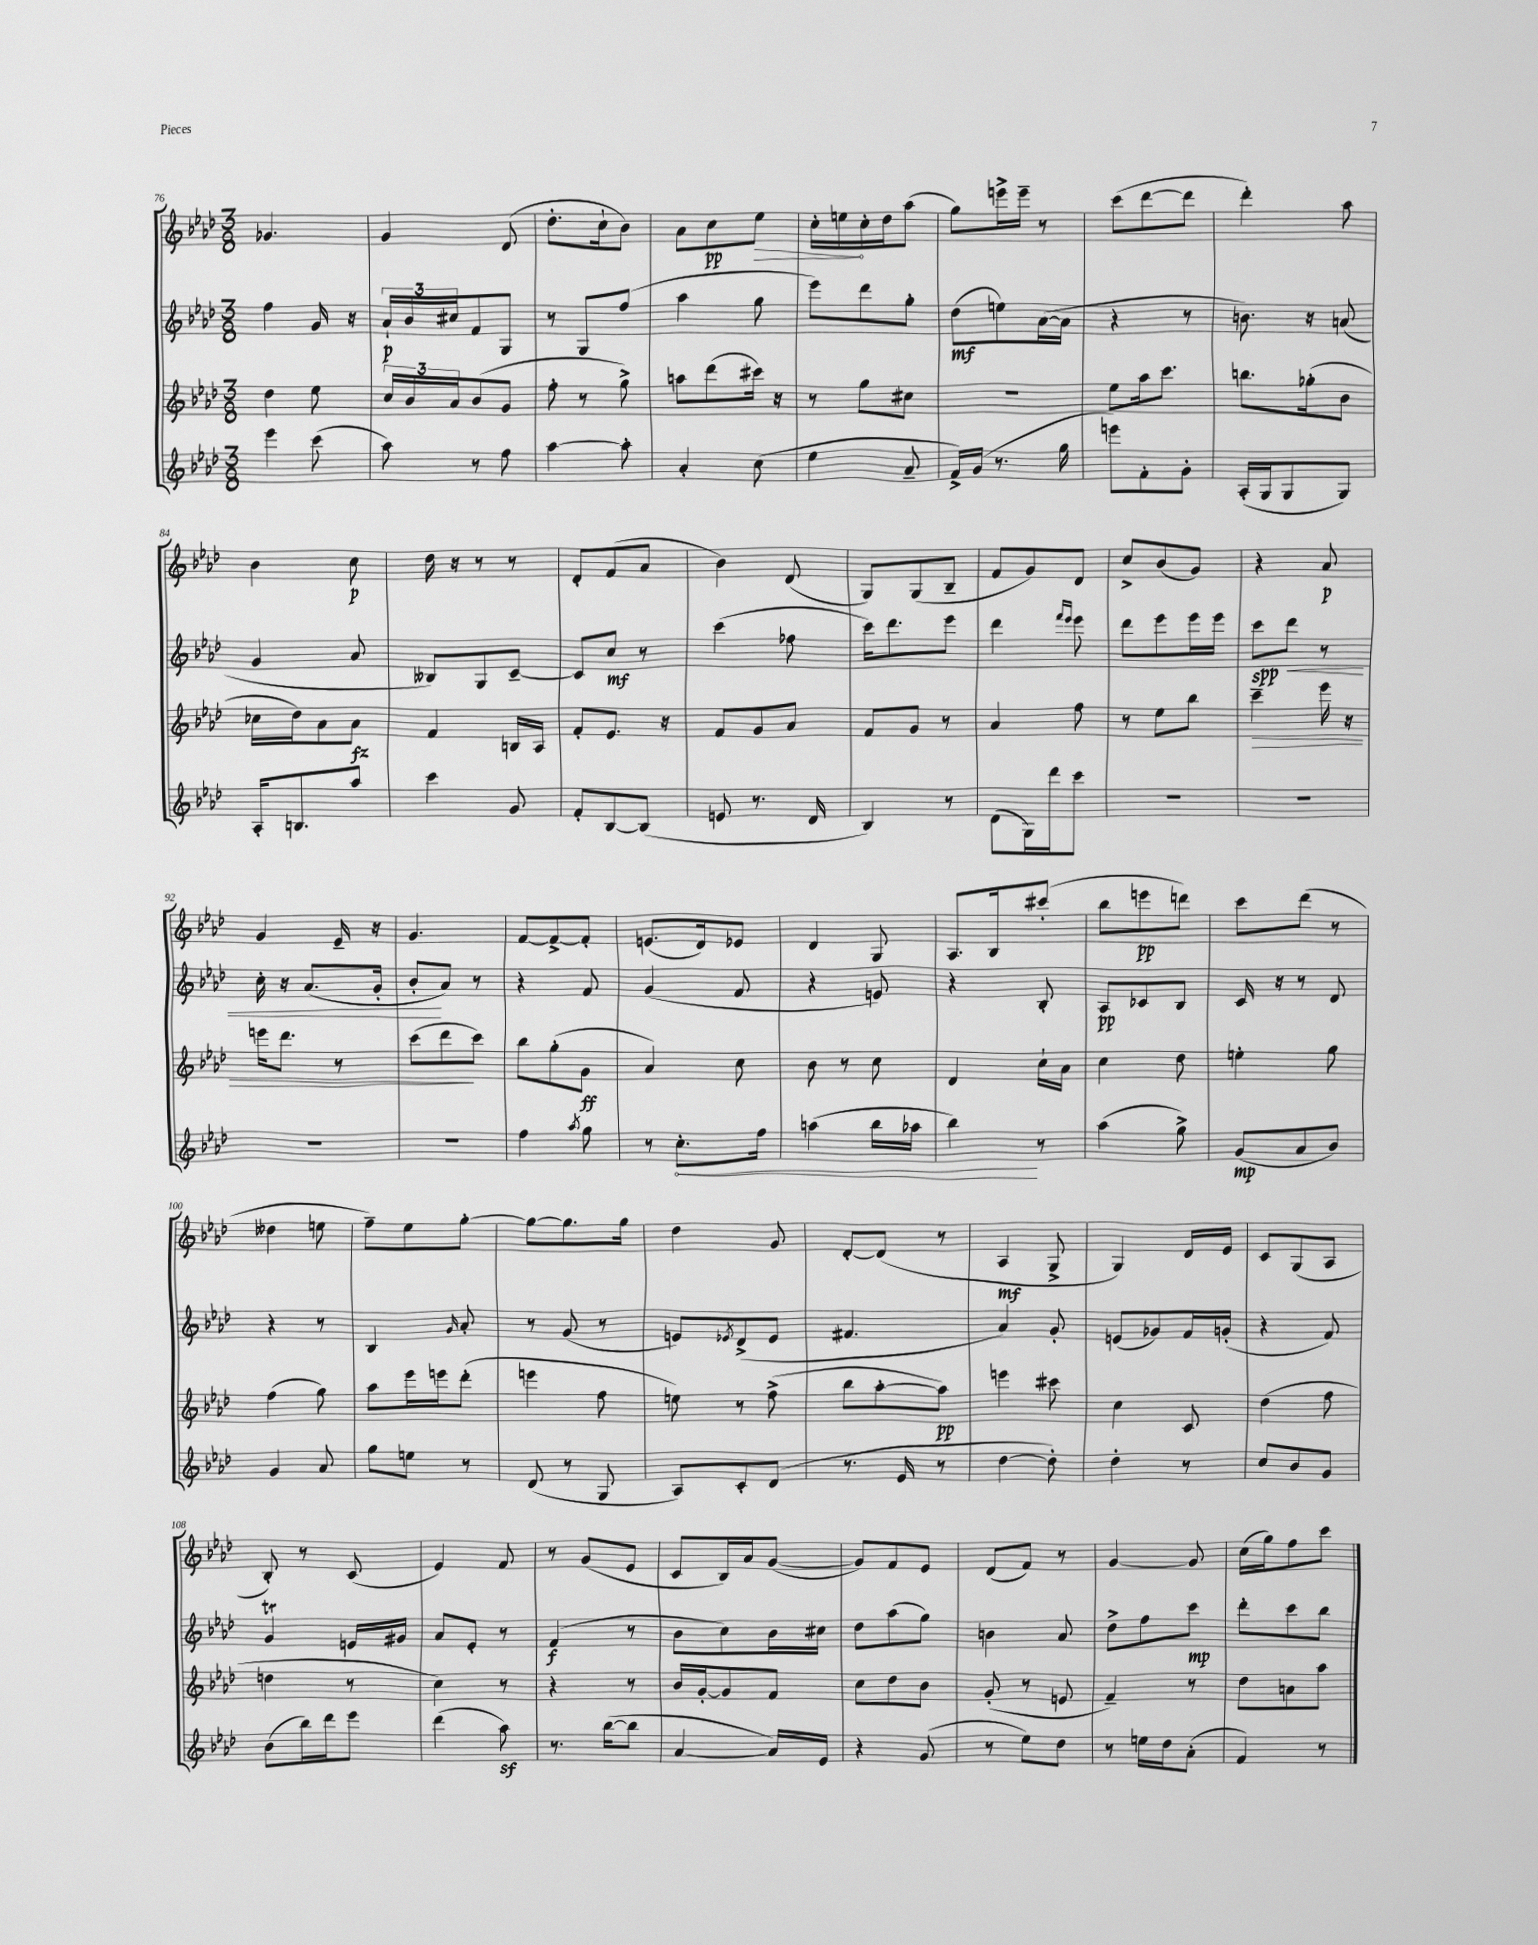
<<
\new StaffGroup <<
\new Staff = "s0" {
    \clef treble \key aes \major \numericTimeSignature \time 3/8
    ges'4. |
    g'4 des'8( |
    des''8.-. c''16-! bes'8) |
    aes'8 c''8\pp \once \override Hairpin.circled-tip = ##t ees''8\> |
    c''16-. e''16\! c''16-. des''16 aes''8( |
    g''8) e'''16-> e'''16-- r8 |
    c'''8( des'''8~ des'''8 |
    des'''4-.) aes''8 |
    bes'4 c''8\p |
    des''16 r16 r8 r8 |
    des'8-. f'8( aes'8 |
    bes'4) des'8( |
    g8) g8( bes8-- |
    f'8 g'8) des'8 |
    c''8-> bes'8( g'8) |
    r4 aes'8\p |
    g'4 ees'16-- r16 |
    g'4. |
    f'8~ f'8~-> f'8-. |
    e'8.( des'16) ees'8 |
    des'4 g8 |
    aes8. bes16 cis'''8-.( |
    bes''8 e'''8\pp d'''8) |
    c'''8 des'''8( r8 |
    deses''4 e''8 |
    f''8--) ees''8 g''8~-. |
    g''8~ g''8. g''16 |
    des''4 g'8 |
    des'8~-. des'8( r8 |
    aes4\mf g8-> |
    g4) des'16 ees'16 |
    c'8 g8( aes8 |
    bes8-.) r8 c'8( |
    ees'4) f'8 |
    r8 g'8( ees'8 |
    c'8 bes16) aes'16 g'8~( |
    g'8) f'8 ees'8 |
    des'8( f'8) r8 |
    g'4~ g'8 |
    c''16( g''16) f''8 c'''8 \bar "|." |
}
\new Staff = "s1" {
    \clef treble \key aes \major \numericTimeSignature \time 3/8
    f''4 g'16 r16 |
    \tuplet 3/2 { aes'16-!\p bes'16 cis''16 } f'8 g8 |
    r8 g8 f''8( |
    aes''4 g''8 |
    ees'''8) des'''8 g''8-. |
    des''8\mf( e''8) aes'16~( aes'16 |
    r4 r8 |
    b'8.) r16 a'8( |
    g'4 aes'8 |
    beses8) g8 c'8~-- |
    c'8 c''8\mf r8 |
    c'''4( fes''8 |
    c'''16) des'''8. ees'''8 |
    des'''4 \grace { f'''16 ees'''16 } ees'''8 |
    des'''8 ees'''8 ees'''16 ees'''16 |
    c'''8\spp des'''8\< r8 |
    c''16-. r16 aes'8.( g'16-. |
    bes'8-.\! aes'8) r8 |
    r4 f'8 |
    g'4( f'8 |
    r4 e'8) |
    r4 bes8-. |
    aes8\pp ces'8 bes8 |
    c'16 r16 r8 des'8 |
    r4 r8 |
    bes4 \grace { g'16 } aes'8-. |
    r8 g'8( r8 |
    e'8) \acciaccatura { ees'8 } des'8->( ees'8 |
    fis'4. |
    aes'4) g'8-. |
    e'8( ges'8) f'16 g'16-.( |
    r4 f'8) |
    g'4\trill e'16 gis'16 |
    aes'8 ees'8-. r8 |
    f'4\f( r8 |
    bes'8 c''8) bes'16 cis''16 |
    des''8 aes''8( g''8) |
    b'4 aes'8 |
    des''8-> f''8 c'''8\mp |
    des'''8-. c'''8 bes''8 \bar "|." |
}
\new Staff = "s2" {
    \clef treble \key aes \major \numericTimeSignature \time 3/8
    des''4 ees''8 |
    \tuplet 3/2 { c''16 bes'16 aes'16 } bes'8( g'8 |
    f''8-. r8 g''8->) |
    a''8 des'''8( cis'''16) r16 |
    r8 g''8 cis''8 |
    R4. |
    ees''8 aes''16 c'''8. |
    b''8. ges''16-.( bes'8 |
    ces''16 des''16) aes'8 aes'8\fz |
    f'4 b16 aes16 |
    f'8-. ees'8. r16 |
    f'8 g'8 aes'8 |
    f'8 g'8 r8 |
    aes'4 f''8 |
    r8 ees''8 bes''8 |
    c'''4--\> ees'''16 r16 |
    e'''16 des'''8. r8 |
    c'''8( des'''8\! c'''8) |
    bes''8 g''8-.( g'8\ff |
    aes'4) c''8 |
    bes'8 r8 c''8 |
    des'4 c''16-! aes'16 |
    c''4 des''8 |
    e''4-. g''8 |
    f''4( g''8) |
    aes''8 ees'''16 e'''16 des'''8-.( |
    e'''4 f''8 |
    e''8) r8 f''8->( |
    bes''8 aes''8~-. aes''8\pp) |
    e'''4 cis'''8 |
    c''4 c'8 |
    des''4( f''8 |
    d''4 r8 |
    c''4) r8 |
    r4 r8 |
    bes'16 g'16~-. g'8 f'8 |
    c''8 des''8 bes'8 |
    g'8-.( r8 e'8 |
    f'4--) r8 |
    des''8 a'8 aes''8 \bar "|." |
}
\new Staff = "s3" {
    \clef treble \key aes \major \numericTimeSignature \time 3/8
    ees'''4 c'''8( |
    aes''8) r8 f''8 |
    aes''4~ aes''8-. |
    aes'4-. c''8( |
    ees''4 aes'8-- |
    f'16->) g'16( r8. g''16 |
    e'''8) f'8-. g'8-. |
    aes16-.( g16 g8 g8) |
    aes16-. b8. aes''8 |
    c'''4 g'8 |
    f'8-. bes8~ bes8( |
    e'8 r8. des'16 |
    bes4) r8 |
    des'8( g16) des'''16 c'''8 |
    R4. |
    R4. |
    R4. |
    R4. |
    f''4 \acciaccatura { aes''8 } g''8 |
    r8 \once \override Hairpin.circled-tip = ##t c''8.-.\< f''16 |
    a''4( bes''16 aes''16 |
    bes''4\!) r8 |
    aes''4( g''8->) |
    g'8\mp( aes'8 bes'8) |
    g'4 aes'8 |
    g''8 e''8 r8 |
    des'8( r8 g8 |
    aes8) c'8-. des'8( |
    r8. ees'16 r8 |
    des''4~ des''8-.) |
    des''4-. r8 |
    c''8 bes'8 g'8 |
    bes'8( bes''16) des'''16 ees'''8 |
    des'''4( aes''8\sf) |
    r8. bes''16~( bes''8 |
    aes'4~ aes'16) ees'16 |
    r4 g'8( |
    r8 ees''8) des''8 |
    r8 e''16 des''16 aes'8-.( |
    f'4) r8 \bar "|." |
}
>>
>>
\layout { \context { \Score currentBarNumber = #76 } }
